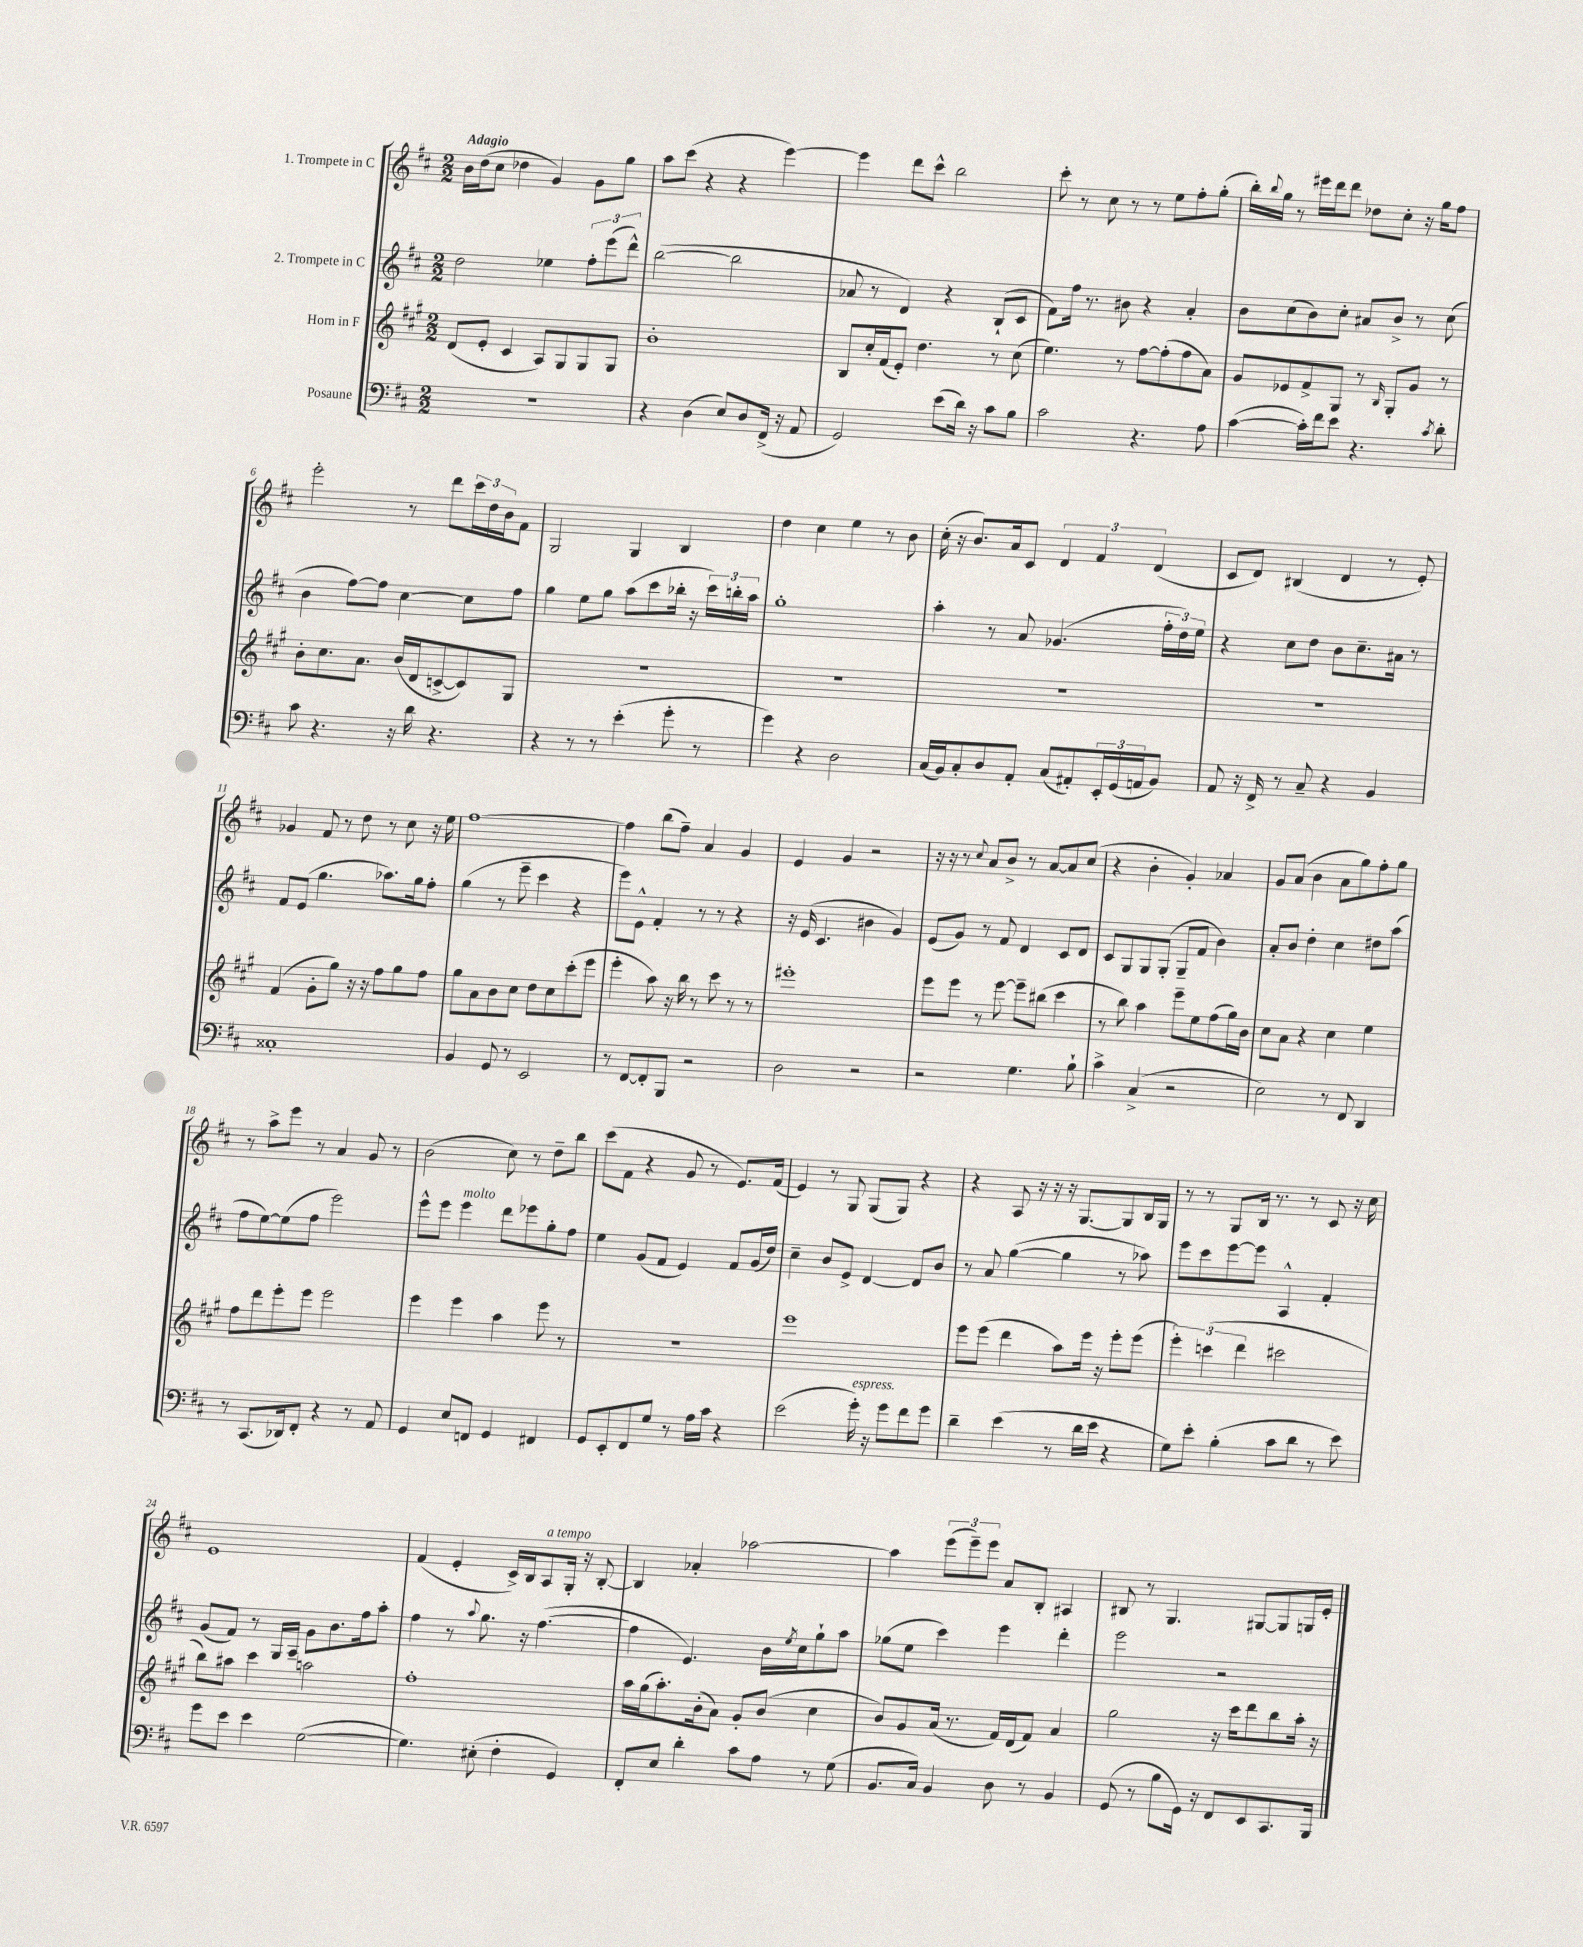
<<
\new StaffGroup <<
\new Staff = "s0" \with { instrumentName = "1. Trompete in C" } {
    \clef treble \key d \major \numericTimeSignature \time 2/2 \tempo "Adagio"
    b'16 d''16( cis''8 des''4 g'4) g'8 g''8 |
    a''8 cis'''8( r4 r4 e'''4~) |
    e'''4 d'''8 cis'''8-^ b''2 |
    cis'''8-. r8 cis''8 r8 r8 e''8 fis''8-. g''8-.( |
    b''16-.) \appoggiatura { b''8 } g''16 r8 eis'''16 d'''16 d'''8 des''8 cis''8-. r16 g''16 fis''8 |
    e'''2-. r8 d'''8 \tuplet 3/2 { cis'''16 d''16 b'16 } fis'8 |
    g2 g4 b4 |
    d''4 cis''4 e''4 r8 b'8 |
    cis''16-.( r16 b'8.) a'16 cis'8 \tuplet 3/2 { d'4 fis'4 d'4( } |
    cis'8 d'8) bis4( d'4 r8 e'8-.) |
    ges'4 fis'8 r8 d''8 r8 cis''8 r16 e''16 |
    fis''1~ |
    fis''4 b''8( fis''8--) a'4 g'4 |
    e'4 g'4 r2 |
    r16 r16 r8 \appoggiatura { cis''8 } a'8 b'8-> r8 a'8~ a'8 cis''8( |
    r4 b'4-. g'4-.) aes'4 |
    g'8 a'8( b'4 a'8 g''8) fis''8-. g''8 |
    r8 a''8-> e'''8 r8 a'4 g'8 r8 |
    b'2( cis''8) r8 d''8-- b''8 |
    cis'''8( fis'8 r4 g'8 r8 e'8.) fis'16( |
    e'4) r8 g8 g8( g8) r4 |
    r4 a8 r16 r16 r16 g8.~ g8 b16 g16 |
    r8 r8 g8 b16 r8. r8 cis'8 r16 cis''16 |
    e'1 |
    fis'4( e'4-. cis'16->) b16 a8^\markup { \italic "a tempo" } g16-. r16 b8~-. |
    b4 aes'4-. aes''2~ |
    aes''4 \tuplet 3/2 { e'''8( e'''8--) e'''8 } a'8 b8-. ais4 |
    bis8 r8 g4. gis8~ gis8 g16 e'16-. \bar "|." |
}
\new Staff = "s1" \with { instrumentName = "2. Trompete in C" } {
    \clef treble \key d \major \numericTimeSignature \time 2/2
    d''2 ees''4 \tuplet 3/2 { fis''8-. e'''8( d'''8-^) } |
    b''2~( b''2 |
    aes'8 r8 d'4) r4 b8-!( cis'8 |
    fis'8) fis''16 r8. bis'8 r4 a'4-. |
    b'8 cis''8( b'8) cis''8-. ais'8 b'8-> r8 cis''8( |
    b'4 fis''8~) fis''8 cis''4~ cis''8 fis''8 |
    g''4 e''8 g''8 a''8( cis'''8 bes''16-. r16 \tuplet 3/2 { cis'''16) b''16-. a''16 } |
    g''1-. |
    a''4-. r8 a'8 ges'4.( \tuplet 3/2 { fis''16-. d''16) e''16 } |
    r4 cis''8 d''8 b'8 cis''8.-- ais'16 r8 |
    fis'8 e'8( g''4. aes''8.) g''16 fis''8-. |
    g''4( r8 e'''8-- cis'''4 r4 |
    e'''8) e'8-^ fis'4-. r8 r8 r4 |
    r16 e'16( cis'4. bis'4 g'4) |
    e'8( g'8) r8 fis'8 d'4 cis'8 d'8 |
    cis'8 g8 g8 g8-.( g8-- fis'8 b'4) |
    a'8-. b'8 d''4-. cis''4 dis''8 a''8( |
    fis''8 e''8~) e''8( fis''8 e'''2) |
    e'''8-^ e'''8 e'''4^\markup { \italic "molto" } d'''8 ees'''8 g''8-. fis''8 |
    e''4 g'8( fis'8 e'4) fis'8 g'16( d''16) |
    cis''4-- b'8 e'8-> d'4~ d'8 b'8 |
    r8 a'8 g''4~( g''4 r8 aes''8) |
    e'''8 cis'''8 e'''8~ e'''8 a4-^ fis'4-. |
    g'8( fis'8) r8 g16 a16-- g'8 b'8. fis''16 a''8-. |
    fis''4 r8 \appoggiatura { a''8 } g''8. r16 fis''4.~( |
    fis''4 e'4.) b'16 \acciaccatura { e''8 } cis''16 g''8-! a''8 |
    ges''8( e''8 cis'''4) e'''4 d'''4-. |
    e'''2 r2 \bar "|." |
}
\new Staff = "s2" \with { instrumentName = "Horn in F" } {
    \clef treble \key a \major \numericTimeSignature \time 2/2
    d'8( e'8-. cis'4 a8) gis8 gis8 gis8 |
    b'1-. |
    b8 cis''16-. fis'16( e'8-.) d''4. r8 cis''8( |
    e''4.) r8 fis''8~ fis''8-.( fis''8 a'8) |
    gis'8 ees'8 fis'8-> gis8 r8 \grace { b16 } gis8-. gis'8 r8 |
    b'8-. cis''8. a'8. b'16( d'16 c'8~-> c'8) gis8 |
    R1 |
    R1 |
    R1 |
    R1 |
    fis'4( gis'8-. gis''8) r16 r16 fis''8 gis''8 fis''8 |
    gis''8 a'8 b'8 cis''8 d''8 cis''8 cis'''8-.( e'''8 |
    e'''4-. a''8) r16 b''16 r8 cis'''8 r8 r8 |
    eis'''1-. |
    e'''8 e'''8 r8 e'''8~ e'''8-- bis''8( cis'''4 |
    r8 b''8) a''4 e'''8-- e''8 fis''8( gis''16) b'16 |
    cis''8 a'8 r4 cis''4 e''4 |
    fis''8 d'''8 e'''8-. e'''8 e'''2 |
    e'''4 e'''4 a''4 e'''8 r8 |
    R1 |
    e'''1 |
    e'''8 e'''8( d'''4 a''8) e'''16 r16 e'''8-. e'''8( |
    \tuplet 3/2 { e'''4-.) c'''4( d'''4 } cis'''2 |
    b''8) ais''8 cis'''4 a''2 |
    fis''1-. |
    a''16 gis''16( a''8.-.) b'16-.( a'8) gis'8-. b'8( cis''4 |
    b'8) gis'8 a'16( r8. fis'16) d'16( fis'8) a'4 |
    gis''2 r16 cis'''16 d'''8 b''8 a''16-. r16 \bar "|." |
}
\new Staff = "s3" \with { instrumentName = "Posaune" } {
    \clef bass \key d \major \numericTimeSignature \time 2/2
    R1 |
    r4 d4( e8) d8 fis,16->( r16 a,8 |
    g,2) e'8( d'16) r16 cis'8 b8 |
    cis'2 r4. a8 |
    cis'4~( cis'16-.) fis'16 e'8 r4. \acciaccatura { cis'8 } d'8-. |
    cis'8 r4. r16 d'16 r4. |
    r4 r8 r8 e'4-.( g'8-. r8 |
    g'4) r4 d2 |
    cis16( b,16) cis8-. d8 a,8-. cis8( ais,8-.) \tuplet 3/2 { e,16-. g,16( a,16 } b,8) |
    a,8 r16 fis,16-> r8 cis8-- r4 b,4 |
    cisis1-. |
    b,4 g,8 r8 e,2 |
    r8 fis,8~ fis,8-. b,,8 r2 |
    d2 r2 |
    r2 g4. b8-! |
    cis'4-> cis4->( r2 |
    e2) r8 fis,8 d,4 |
    r8 cis,8.( des,16) fis,8-. r4 r8 a,8 |
    g,4 e8 f,8 g,4 fis,4 |
    g,8 e,8-. fis,8 g8 r8 a16 cis'16 r4 |
    e'2( g'16-.^\markup { \italic "espress." }) r16 g'8 fis'8 g'8 |
    d'4-- e'4( r8 d'16 e'16 r4 |
    g8) e'8-. b4-.( cis'8 d'8 r8 e'8) |
    g'8 e'8 e'4 g2~( |
    g4.) eis8-.( fis4-. g,4) |
    fis,8-. e8 d'4-. cis'8 a8 r8 g8( |
    b,8. cis16) b,4 d8 r8 b,4 |
    g,8( r8 b8 g,16) r16 fis,8 e,8 cis,8. b,,16 \bar "|." |
}
>>
>>
